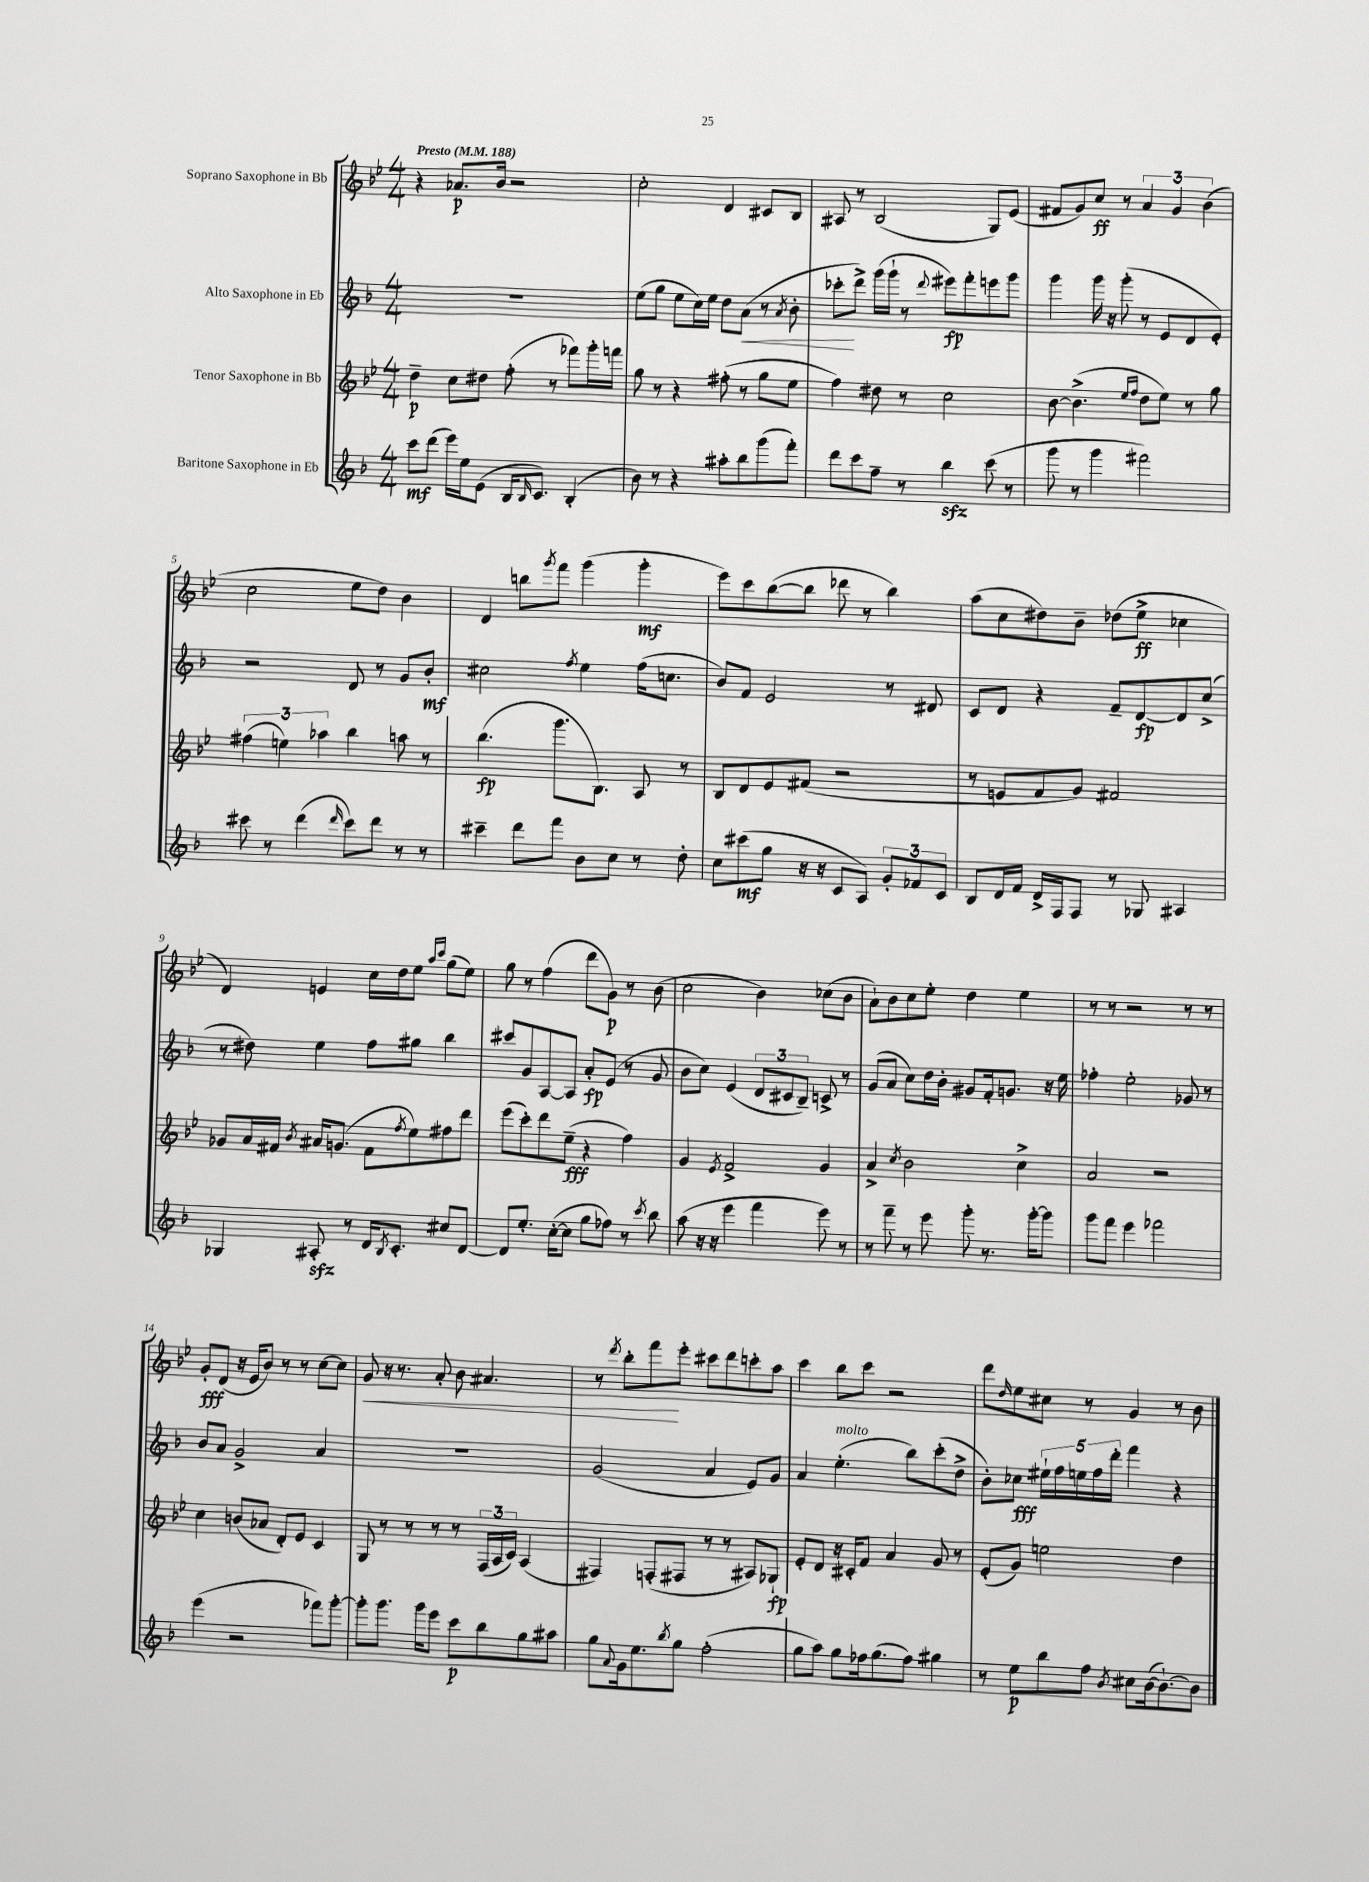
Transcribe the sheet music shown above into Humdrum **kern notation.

**kern	**kern	**kern	**kern
*staff4	*staff3	*staff2	*staff1
*clefG2	*clefG2	*clefG2	*clefG2
*k[b-]	*k[b-e-]	*k[b-]	*k[b-e-]
*M4/4	*M4/4	*M4/4	*M4/4
*MM188	*MM188	*MM188	*MM188
8ccc	4dd~	1r	4r
(8ddd	.	.	.
16eee)	8cc	.	8.a-
16ee	.	.	.
(8e	8dd#	.	.
.	.	.	16b-
16B-	(8ff'	.	2r
16qqB-	.	.	.
8.c)	.	.	.
.	8r	.	.
(4B-'	8fff-)	.	.
.	16ggg'	.	.
.	16fff	.	.
=	=	=	=
8b-)	8gg	(8ee	2cc'
8r	8r	8gg	.
4r	4r	8ee	.
.	.	16cc)	.
.	.	16ee	.
8aa#'	(8ff#'	8dd	4d
8bb-	8r	(8a	.
(8ggg	8gg	8r	8c#
.	.	8qa	.
8fff')	8ee-	8b-'	8B-
=	=	=	=
8ddd	4ff)	8ccc-'	8A#
8ccc	.	8ddd^)	8r
8ff~	8dd#	(16ggg	(2B-
.	.	16ggg`	.
8r	8r	8r	.
.	.	8qqddd	.
4bb-	2cc	8eee#)	.
.	.	8fff'	.
(8ccc	.	8eee	8G)
8r	.	8ggg	(8e-
=	=	=	=
8ggg	[8b-	4ggg	8f#
8r	(4.b-^]	.	8g)
4ggg	.	16ggg	8cc
.	.	16r	.
.	.	(8ggg'	8r
.	16qqee-	.	.
.	16qqff	.	.
2fff#)	8dd	8r	6a
.	8ee-)	8e	.
.	.	.	6g
.	8r	8d	.
.	.	.	(6b-
.	8gg	8e')	.
=	=	=	=
8ccc#	(6ff#	2r	2cc
8r	.	.	.
.	6ee)	.	.
(4ddd	.	.	.
.	6aa-	.	.
16qqddd	.	.	.
8ccc#)	4bb-	8d	8ee-
8ddd	.	8r	8dd)
8r	8aa	8g	4b-
8r	8r	8b-'	.
=	=	=	=
4ccc#~	(4.bb-	2cc#	4d
8ddd	.	.	8bb
.	.	.	8qggg
8fff	8.ggg	.	8fff
.	.	8qff	.
8b-	.	4ee	(4ggg
.	8.B-)	.	.
8cc	.	.	.
8r	8A	(16ff	4ggg'
.	.	8.cc	.
8dd'	8r	.	.
=	=	=	=
8cc	8B-	8b-)	8eee-)
(8ccc#	8d	8f	8ccc
8gg	8e-	2e	([8bb-
16r	(8f#	.	8bb-]
16r	.	.	.
8c	2r	.	8ddd-
8A)	.	.	8r
12g'	.	8r	4bb-)
12f-	.	.	.
.	.	8d#	.
12c	.	.	.
=	=	=	=
8B-	8r	8c	(8aa
16d	8e	8d	8cc
16f	.	.	.
16d^	8f	4r	8dd#)
16F	.	.	.
8F	8g)	.	8b-~
8r	2f#	8f~	(8dd-
8G-	.	[8d	8ee-^
4A#	.	8d]	4cc-
.	.	(8cc^	.
=	=	=	=
4G-	8g-	8r	4d)
.	16a	8dd#)	.
.	16f#	.	.
.	8qb-	.	.
8A#'	16a#	4ee	4e
.	(8.g	.	.
8r	.	.	.
16d	8f#	8ff	16cc
8qB-	.	.	.
8.c'	.	.	16dd
.	8qff	.	.
.	8ee-)	8gg#	8ee-
.	.	.	16qqaa
.	.	.	16qqccc
8cc#	8ff#	4bb-	(8gg
[8d	8ddd	.	8ee-)
=	=	=	=
8d]	(8eee-	8ccc#	8gg
8.ee'	8ccc')	8g	8r
.	8ddd	[8A	(4ff
([16cc'	.	.	.
8cc]	(8ee-~	8A]	.
8gg	4r	8a'	8ddd
8ff-)	.	(8e	8g)
8r	4ff)	8r	8r
8qccc	.	.	.
8bb-	.	8g	(8b-
=	=	=	=
(8aa	4g	8b-	2cc
16r	.	8cc)	.
16r	.	.	.
.	8qe-	.	.
4eee	2f^	(4e	.
4fff	.	12d	4b-)
.	.	12c#	.
.	.	12B-~)	.
8eee)	4g	8c^	(8cc-
8r	.	8r	8b-
=	=	=	=
8r	4a^	(8g	8a`)
8fff~	.	8a	8b-
.	8qcc	.	.
8r	2b-	8cc)	8cc
8eee	.	16dd	8ee-'
.	.	16b-'	.
8ggg'	.	8g#	4dd
8.r	.	16f'	.
.	.	8.g	.
.	4cc^	.	4ee-
[16ggg'	.	.	.
8ggg]	.	16r	.
.	.	16ee	.
=	=	=	=
8ggg	2a	4ff-'	8r
8fff	.	.	8r
4eee	.	2ee'	2r
2fff-	2r	.	.
.	.	8g-	8r
.	.	8r	8r
=	=	=	=
(4eee	4cc	8b-	8g'
.	.	8a	(8d
2r	(8b	2g^	16r
.	.	.	16e-
.	8a-	.	8b-)
.	8d')	.	8r
.	8e-	.	8r
8fff-)	4c	4a	[8cc
[8ggg'	.	.	8cc]
=	=	=	=
8ggg']	8G	1r	8g
8.ggg	8r	.	16r
.	.	.	8.r
.	8r	.	.
16ggg	.	.	.
8eee	8r	.	8a'
8ccc	8r	.	8b-
8bb-	(24F	.	4.a#
.	24A	.	.
.	24c)	.	.
8gg	(4A	.	.
8aa#	.	.	.
=	=	=	=
8gg	4F#)	(2g	8r
8qqa	.	.	8qddd
16g	.	.	8bb-'
8.ee	.	.	.
.	(8F'	.	8fff
8qbb-	.	.	.
8gg	8F#	.	8eee-'
(2ff'	8r	4a	8ccc#
.	8r	.	8ddd
.	8A#)	8e)	8ccc'
.	8G-`	8g	8aa
=	=	=	=
8gg	8e-'	4a	4ccc
8aa)	8d	.	.
8gg	16r	(4.ee'	8bb-
.	16c#'	.	.
16ff-	8f	.	8ccc
(8.gg	.	.	.
.	4a	.	2r
8ff-)	.	8bb-)	.
4gg#	8g	(8ccc'	.
.	8r	8dd^	.
=	=	=	=
8r	(8e-'	8b-')	8ddd
.	.	.	16qqdd
8ee	8g)	8cc-	8ee-
8bb-	2ee	20ee#`	8cc#
.	.	20ff	.
.	.	20ee	.
8ff	.	.	8r
.	.	20ff	.
.	.	20ddd'	.
8qb-	.	.	.
8cc#	.	4fff	4g
([16b-	.	.	.
8.b-`_)	.	.	.
.	4dd	4r	8r
8b-]	.	.	8b-
==	==	==	==
*-	*-	*-	*-
